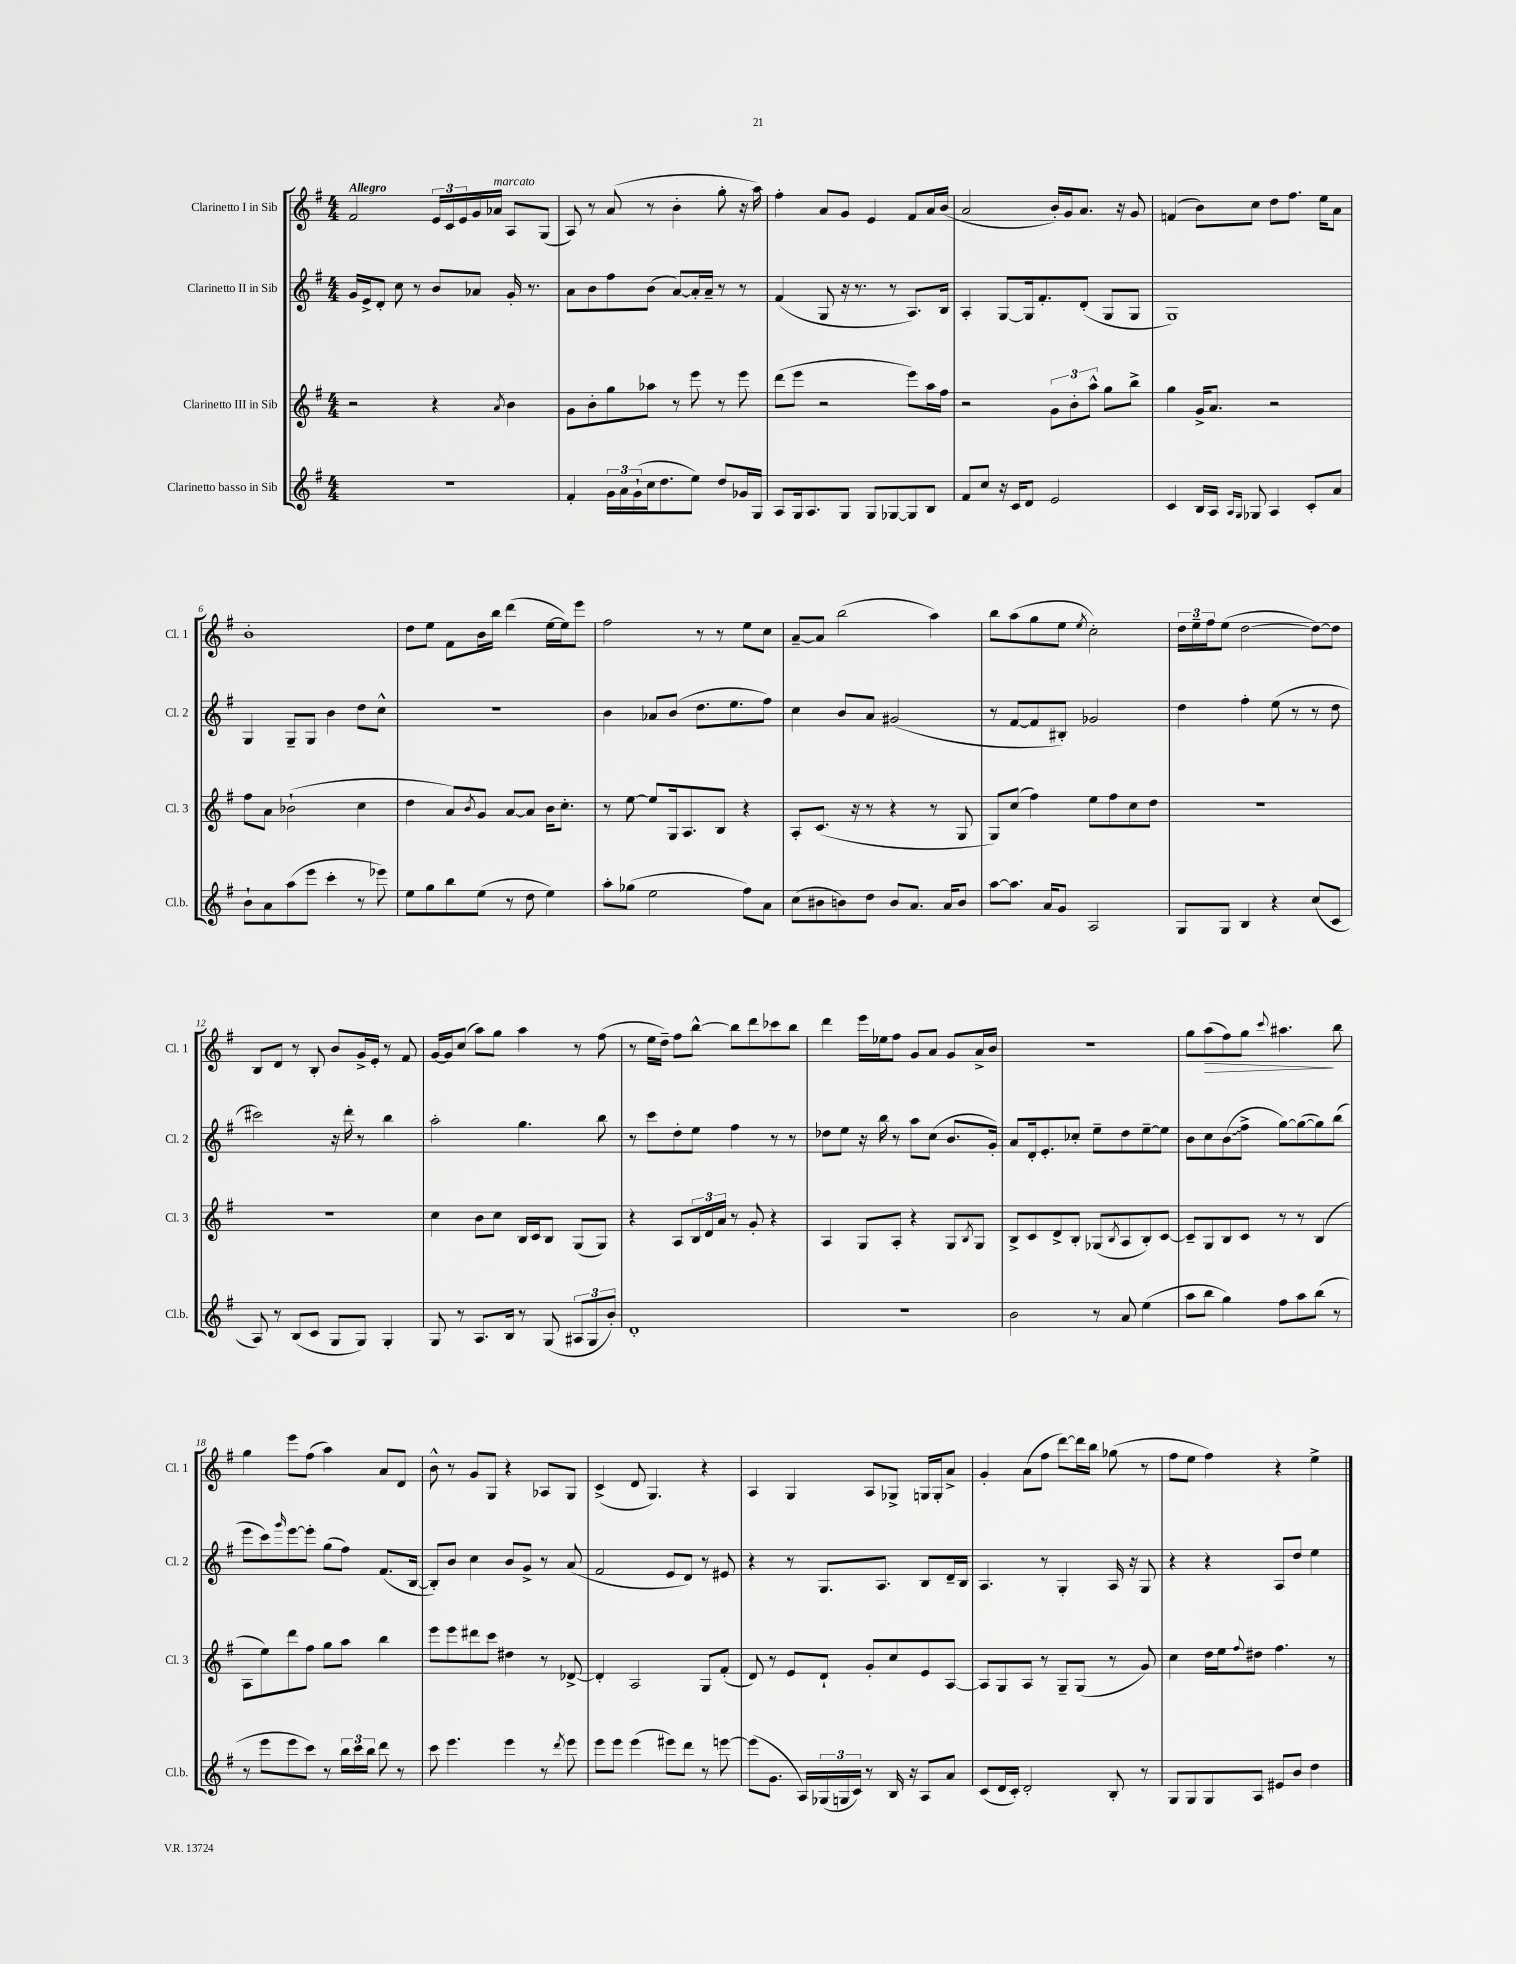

**kern	**kern	**kern	**kern
*staff4	*staff3	*staff2	*staff1
*clefG2	*clefG2	*clefG2	*clefG2
*k[f#]	*k[f#]	*k[f#]	*k[f#]
*M4/4	*M4/4	*M4/4	*M4/4
1r	2r	16g	2f#
.	.	16e^	.
.	.	8d'	.
.	.	8cc	.
.	.	8r	.
.	4r	8b	24e
.	.	.	24c
.	.	.	24e
.	.	8a-	16g
.	.	.	16a-
.	8qa	.	.
.	4b	16g'	8A
.	.	8.r	.
.	.	.	(8G
=	=	=	=
4f#'	8g	8a	8A)
.	8b'	8b	8r
24g	8gg	8ff#	(8a
24a	.	.	.
(24g`	.	.	.
16cc	8aa-	(8b	8r
8.dd	.	.	.
.	8r	[8a)	4b'
8ee)	8eee	16a']	.
.	.	16a~	.
8dd	8r	8r	8gg'
16g-	8eee	8r	16r
16G	.	.	16aa)
=	=	=	=
8A	(8ddd	(4f#	4ff#'
16G	8eee	.	.
8.A	.	.	.
.	2r	8G	8a
8G	.	16r	8g
.	.	8.r	.
8G	.	.	4e
[8G-	.	8r	.
8G-]	8eee)	8.A)	8f#
8B	16aa	.	16a
.	16ff#	16B	(16b
=	=	=	=
8f#	2r	4A'	2a
8cc	.	.	.
16r	.	[8G	.
16c	.	.	.
8d	.	16G]	.
.	.	8.f#'	.
2e	12g	.	16b')
.	.	.	16g
.	12b'	.	.
.	.	(8d'	8.a
.	12aa^^	.	.
.	8gg	8G	.
.	.	.	16r
.	8bb^	8G	8g
=	=	=	=
4c	4gg	1G)	(4f
16B	16g^	.	8b)
16A	8.a	.	.
16qqA	.	.	.
16qqG	.	.	.
8G-	.	.	8cc
4A	2r	.	8dd
.	.	.	8.ff#
8c'	.	.	.
.	.	.	16ee
8a	.	.	8a
=	=	=	=
8b`	8ff#	4G	1b'
8a	8a	.	.
(8aa	(2b-`	8G~	.
8eee	.	8G	.
4ccc'	.	4b	.
8r	4cc	8dd	.
8eee-)	.	8cc^^	.
=	=	=	=
8ee	4dd	1r	8dd
8gg	.	.	8ee
8bb	8a)	.	8f#
.	8qb	.	.
(8ee	8g	.	16b
.	.	.	16bb
8r	[8a	.	(4ddd
8dd	8a]	.	.
4ee)	16b	.	[16ee
.	8.cc'	.	16ee])
.	.	.	8eee
=	=	=	=
8aa'	8r	4b	2ff#
(8gg-	[8ee	.	.
2ee	8ee]	8a-	.
.	16G	(8b	.
.	8.A	.	.
.	.	8.dd	8r
.	8B	.	8r
.	.	8.ee	.
8ff#)	4r	.	8ee
8a	.	8ff#)	8cc
=	=	=	=
(8cc	8A'	4cc	[8a~
8b#	(8.c	.	8a]
8b)	.	8b	(2bb
.	16r	.	.
8dd	8r	8a	.
8b	4r	(2g#	.
8.a	.	.	.
.	8r	.	4aa)
16a	.	.	.
8b	8G	.	.
=	=	=	=
[8aa	8G)	8r	8bb
8.aa]	(8cc	[8f#	(8aa
.	4ff#)	8f#]	8gg
16a	.	.	.
8g	.	8B#')	8ee
.	.	.	8qee
2A	8ee	2g-	2cc')
.	8ff#	.	.
.	8cc	.	.
.	8dd	.	.
=	=	=	=
8G	1r	4dd	24dd
.	.	.	24ee~
.	.	.	24ff#
8G	.	.	(8ee
4B	.	4ff#'	[2dd
4r	.	(8ee	.
.	.	8r	.
(8cc	.	8r	8dd_)
8c	.	8dd	8dd]
=	=	=	=
8A)	1r	2ccc#)	8B
8r	.	.	8d
(8B	.	.	8r
8c	.	.	8B'
8G	.	16r	8b
.	.	16ddd'	.
8G)	.	8r	16g^
.	.	.	16e'
4G'	.	4bb	8r
.	.	.	8f#
=	=	=	=
8G	4cc	2aa'	[16g
.	.	.	16g]
8r	.	.	(8cc
8.A	8b	.	8aa)
.	8cc	.	8gg
16B	.	.	.
8r	16B	4.gg	4aa
.	16c	.	.
(8G	8B	.	.
12A#	(8G	.	8r
12G	.	.	.
.	8G)	8bb	(8ff#
12b')	.	.	.
=	=	=	=
1d'	4r	8r	8r
.	.	8ccc	16ee
.	.	.	16dd~)
.	8A	8dd'	8ff#
.	24B	8ee	[8bb^^
.	24d	.	.
.	24a	.	.
.	8r	4ff#	8bb]
.	8g'	.	8ddd
.	4r	8r	8ccc-
.	.	8r	8bb
=	=	=	=
1r	4A	8dd-	4ddd
.	.	8ee	.
.	8G	16r	16eee
.	.	16bb	16ee-
.	8A'	8r	8ff#
.	4r	8aa	8g
.	.	(8cc	8a
.	8G	8.b	8g
.	8qB	.	.
.	8G	.	16a^
.	.	16g')	16b
=	=	=	=
2b	8B^	8a	1r
.	8c	16d'	.
.	.	8.e'	.
.	8d^	.	.
.	8B'	8cc-'	.
8r	(8G-	8ee~	.
.	8qB	.	.
8a	8A	8dd	.
(4ee	8B')	[8ee~	.
.	[8c	8ee]	.
=	=	=	=
8aa	8c~]	8b	8gg
8bb	8G	8cc	(8aa
4gg)	8B	(8b	8ff#)
.	8c	8ff#^	8gg
.	.	.	8qqccc
8ff#	8r	[8gg)	4.aa#
8aa	8r	(8gg_	.
(8bb	(4B	8gg])	.
8r	.	(8bb	8bb
=	=	=	=
8r	8A	8eee	4gg
8eee	8ee)	8ccc)	.
.	.	16qqggg	.
8eee	8ddd	[8eee	8eee
8ccc)	8ff#	8eee']	(8ff#
8r	8gg	(8gg	4aa)
24bb	8aa	8ff#)	.
24ccc	.	.	.
24bb	.	.	.
8ddd	4bb	(8.f#	8a
8r	.	.	8d
.	.	[16B	.
=	=	=	=
8ccc	8eee	8B'])	8b^^
4.eee	8eee	8b	8r
.	8ddd#	4cc	8g
.	8ccc	.	8G
4eee	4dd#	8b	4r
.	.	8g^	.
8r	8r	8r	8A-
8qddd	.	.	.
8eee	[8d-^	(8a	8G
=	=	=	=
8eee	4d-']	2f#	(4c^
8eee	.	.	.
(4eee	2A	.	8d
.	.	.	4.G)
8eee#)	.	8e	.
8ddd	.	8d)	.
8r	8G	8r	4r
[8eee	(8f#'	8e#	.
=	=	=	=
(8eee]	8d)	4r	4A
8.g	8r	.	.
.	8e	8r	4G
16A)	.	.	.
(24G-	8d`	8.G	.
24G	.	.	.
24c)	.	.	.
8r	8g'	.	8A
.	.	8.A	.
16B	8cc	.	8G-^
16r	.	.	.
8A	8e	8B	16G
.	.	.	16G'
8a	[8A	16d~	8a^
.	.	16B	.
=	=	=	=
(8c	8A]	4.A	4g'
16d	8G	.	.
16c')	.	.	.
2d'	8A	.	(8a
.	8r	8r	8ff#
.	8G~	4G'	[8ddd)
.	(8G	.	16ddd]
.	.	.	16bb
8B'	8r	16A	(8gg-
.	.	16r	.
8r	8g)	8G	8r
=	=	=	=
8G	4cc	4r	8ff#
8G	.	.	8ee
8G	16dd	4r	4ff#)
.	16ee	.	.
.	8qqff#	.	.
8A	8dd#	.	.
8e#	4.ff#	8A	4r
8b	.	8dd	.
4dd	.	4ee	4ee^
.	8r	.	.
==	==	==	==
*-	*-	*-	*-
